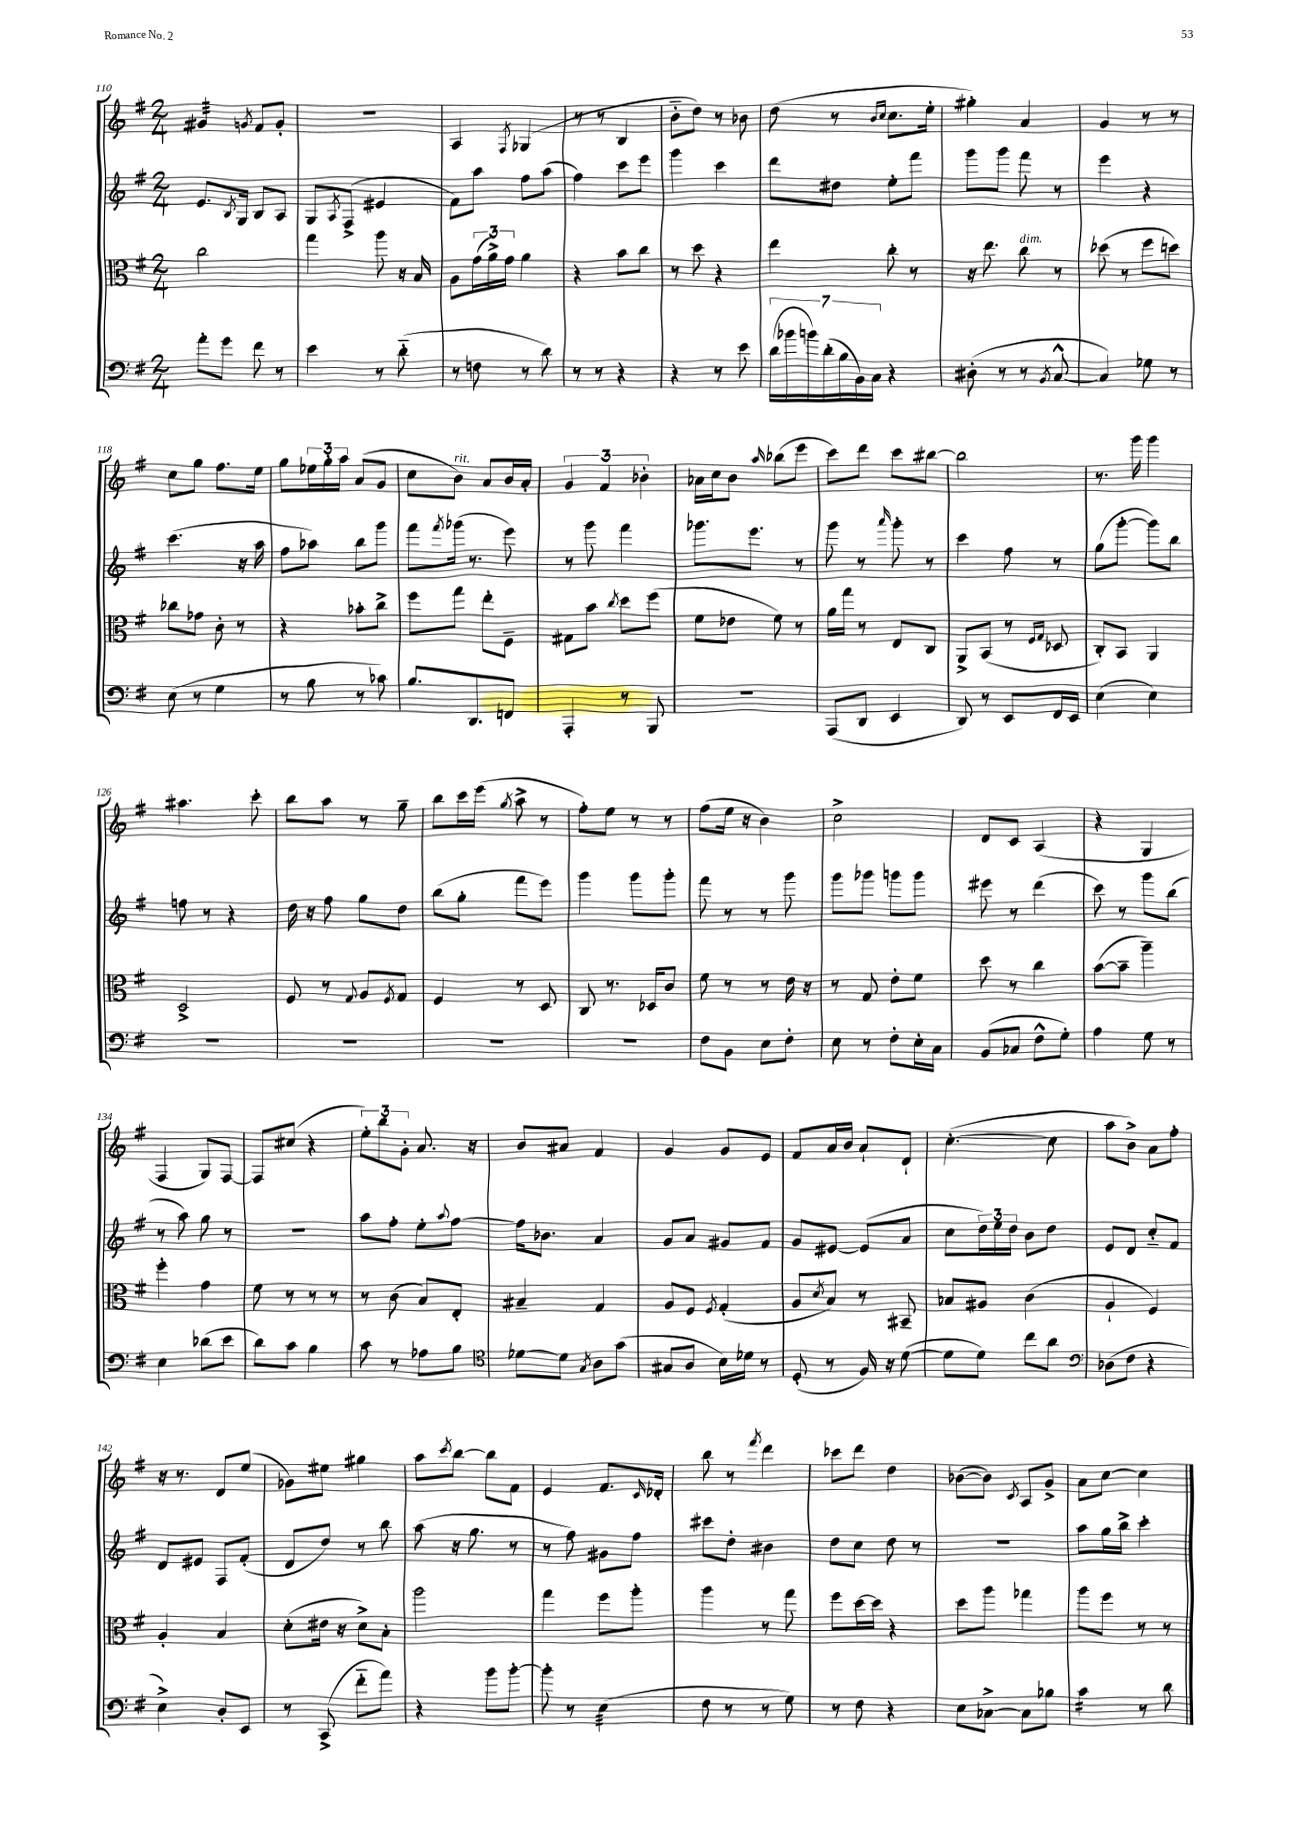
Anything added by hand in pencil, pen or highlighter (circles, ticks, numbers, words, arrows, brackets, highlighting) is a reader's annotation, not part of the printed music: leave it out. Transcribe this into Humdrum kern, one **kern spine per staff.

**kern	**kern	**kern	**kern
*staff4	*staff3	*staff2	*staff1
*clefF4	*clefC3	*clefG2	*clefG2
*k[f#]	*k[f#]	*k[f#]	*k[f#]
*M2/4	*M2/4	*M2/4	*M2/4
8a'	2cc	8.e	4g#
8g	.	.	.
.	.	8qB	.
.	.	16G	.
.	.	.	8qg
8f#	.	8B	8f#
8r	.	8A	8g'
=	=	=	=
4e	4gg	8G	2r
.	.	8qA	.
.	.	(8F#^	.
8r	8aa	4e#	.
(8d'~	16r	.	.
.	16B	.	.
=	=	=	=
8r	8A	8f#)	4A
8F	(24g	8aa	.
.	24a^)	.	.
.	24g	.	.
.	.	.	8qF#
8r	4a	8ff#	(4G-
8d)	.	(8aa	.
=	=	=	=
8r	4r	4ff#)	8r
8r	.	.	8r
4r	8b	8ccc	4B
.	8cc	8eee	.
=	=	=	=
4r	8r	4ggg	8b'~
.	8dd	.	8dd)
8r	4r	4ccc	8r
8e	.	.	8b-
=	=	=	=
(28d	4ee	8ddd	(8dd
28b-	.	.	.
28b)	.	.	.
(28d'	.	.	.
.	.	8dd#	8r
28B	.	.	.
28BB)	.	.	.
28C	.	.	.
.	.	.	16qqb
.	.	.	16qqcc
4r	8cc'	8ee'	8.cc
.	8r	8fff#	.
.	.	.	16ee'
=	=	=	=
(8D#'	16r	8ggg	4gg#')
.	8.ee	.	.
8r	.	8ggg	.
8r	8cc	8fff#	4a
8qBB	.	.	.
[8C^^	8r	8r	.
=	=	=	=
4C])	(8dd-	4eee	4g
.	8r	.	.
8G-	8ff#	4r	8r
8r	8dd)	.	8r
=	=	=	=
(8E	8cc-	(4.ccc	8cc
8r	8g-	.	8gg
4G	8c'	.	8.ff#
.	8r	16r	.
.	.	16aa	16ee
=	=	=	=
8r	4r	8ff#	8gg
8B	.	8aa-)	24ee-
.	.	.	24gg'
.	.	.	24aa
8r	8b-'	8bb	(8a
8c-)	8cc^	8ggg	8g
=	=	=	=
8.B	8ff#	8fff#	8cc
.	.	8qfff#	.
.	8gg	(16ggg-	8b)
8.DD	.	8.r	.
.	8ee'	.	8a
8FF	8F#~	8eee)	16b
.	.	.	16a'
=	=	=	=
4AAA'	8G#	8r	6g
.	8b	8ggg	.
.	.	.	6f#
.	8qcc	.	.
8r	8dd	4fff#	.
.	.	.	6b-'
8BBB	(8ff#	.	.
=	=	=	=
2r	8f#	8.ggg-	16a-
.	.	.	16cc
.	8e-	.	8b
.	.	8.eee	.
.	.	.	16qqaa
.	8f#)	.	(8bb-
.	8r	8r	8eee
=	=	=	=
(8AAA	16a	8ggg	8ccc)
.	16gg	.	.
8DD	8r	8r	8ddd
.	.	16qqaaa	.
4EE	8E	8ggg'	8ccc
.	8C	8r	[8bb#
=	=	=	=
8DD)	8AA^	4ccc	2bb#]
8r	(8BB	.	.
8EE	8r	8ff#	.
.	16qqF#	.	.
.	16qqG	.	.
16FF#	8D-	8r	.
16EE	.	.	.
=	=	=	=
(4E	8C')	(8gg	8.r
.	8BB	[8ggg'	.
.	.	.	16ggg
4E)	4AA	8ggg])	4ggg
.	.	8bb	.
=	=	=	=
2r	2D^	8ff	4.aa#
.	.	8r	.
.	.	4r	.
.	.	.	8ccc'
=	=	=	=
2r	8F#	16dd	8bb
.	.	16r	.
.	8r	8ff#	8aa
.	8qqG	.	.
.	8A	8gg	8r
.	8qF#	.	.
.	8G	8dd	8gg~
=	=	=	=
2r	4F#	(8bb	8bb
.	.	8gg'	16ccc
.	.	.	(16eee
.	.	.	8qgg
.	8r	8fff#	8aa^
.	8D	8eee)	8r
=	=	=	=
2r	8C	4ggg	8ff#')
.	8.r	.	8ee
.	.	8ggg	8r
.	16D-	.	.
.	8c	8ggg'	8r
=	=	=	=
8F#	8f#	8fff#	(8ff#
8BB	8r	8r	16ee
.	.	.	16r
8E	8r	8r	4b)
8F#'	16e	8ggg	.
.	16r	.	.
=	=	=	=
8E	8r	8ggg	2cc^
8r	8G	8ggg-	.
8F#'	8e'	8ggg	.
16E'	8f#	8ggg	.
16C	.	.	.
=	=	=	=
(8BB	8dd	8eee#	8d
8C-	8r	8r	8c
8F#^^	4cc	(4ddd	(4A
8G')	.	.	.
=	=	=	=
4A	([8b	8ccc)	4r
.	8b~]	8r	.
8G	4aa~)	8ggg	4G
8r	.	(8bb	.
=	=	=	=
4E	4ff#'	8r	4F#
.	.	8aa)	.
(8d-	4g	8gg	8G)
8e	.	8r	[8F#
=	=	=	=
8d)	8f#	2r	8F#]
8c	8r	.	(8cc#
4B	8r	.	4r
.	8r	.	.
=	=	=	=
8c	8r	8aa	12ee')
.	.	.	12bb
8r	(8c	8ff#'	.
.	.	.	12g'
8A-	8B)	8ee'	8.a
.	.	8qqaa	.
8B	8E'	[8ff#	.
.	.	.	16r
=	=	=	=
*clefC4	*	*	*
[8d-	4B#~	16ff#]	8b
.	.	8.b-	.
8d-]	.	.	8a#
8qG	.	.	.
8A	4G	4a	4f#
(8g	.	.	.
=	=	=	=
8G#	8A	8g	4g
8A	8F#	8a	.
.	8qF#	.	.
16B)	(4G'	8g#	8g
16d-	.	.	.
8r	.	8f#	8e
=	=	=	=
(8D'	8A	8g	8f#
.	8qd	.	.
8r	8B)	[8e#	16a
.	.	.	16b
16F#)	8r	(8e#]	8a`
16r	.	.	.
([8d	8BB#~	8a	8d`
=	=	=	=
8d]	8B-	8cc	([4.cc'
8d)	8A#	24dd)	.
.	.	24ee	.
.	.	24dd	.
8cc	(4c	8b	.
8a	.	8dd	8cc]
=	=	=	=
*clefF4	*	*	*
(8D-	4A`	8e	8aa
8F#	.	8d	8b^)
4r	4F#)	8cc'~	8a
.	.	8f#	8ff#'
=	=	=	=
4E^)	4A'	8d	16r
.	.	.	8.r
.	.	8e#	.
8D'	4B	8F#	8d
8EE	.	(8f#'	(8ee
=	=	=	=
8r	(8d'	8d	8g-)
(8CC^	16e#	8dd)	8ee#
.	16r	.	.
8f#'~	8d^)	8r	4gg#
8a)	8B'	8bb	.
=	=	=	=
4r	2aa	(8aa	8aa
.	.	.	8qccc
.	.	16r	[8bb
.	.	8.gg	.
8b	.	.	8bb]
[8b'	.	8r	8f#
=	=	=	=
8b']	4gg	8r	4e
8r	.	8ff#)	.
(4E	8ff#	8g#	8.f#
.	8aa'	8ff#	.
.	.	.	16qqc
.	.	.	16d-'
=	=	=	=
8F#	4aa	8ccc#	8bb
8r	.	8dd'	8r
.	.	.	8qfff#
8r	8r	4b#	4ddd
8G)	8gg	.	.
=	=	=	=
8r	8ff#	8dd	8ccc-
8F#	[16dd	8cc	8ddd
.	16dd]	.	.
4r	4r	8dd	4dd
.	.	8r	.
=	=	=	=
8E	8dd	2r	([8b-
[8C-^	8aa	.	8b-])
.	.	.	8qc
8C-]	4gg-	.	8A
8B-	.	.	8g^
=	=	=	=
4c	8aa	8aa	8a
.	8ff#	16gg	[8cc
.	.	16bb^	.
8r	8r	4ccc'	4cc]
8d	8r	.	.
==	==	==	==
*-	*-	*-	*-
